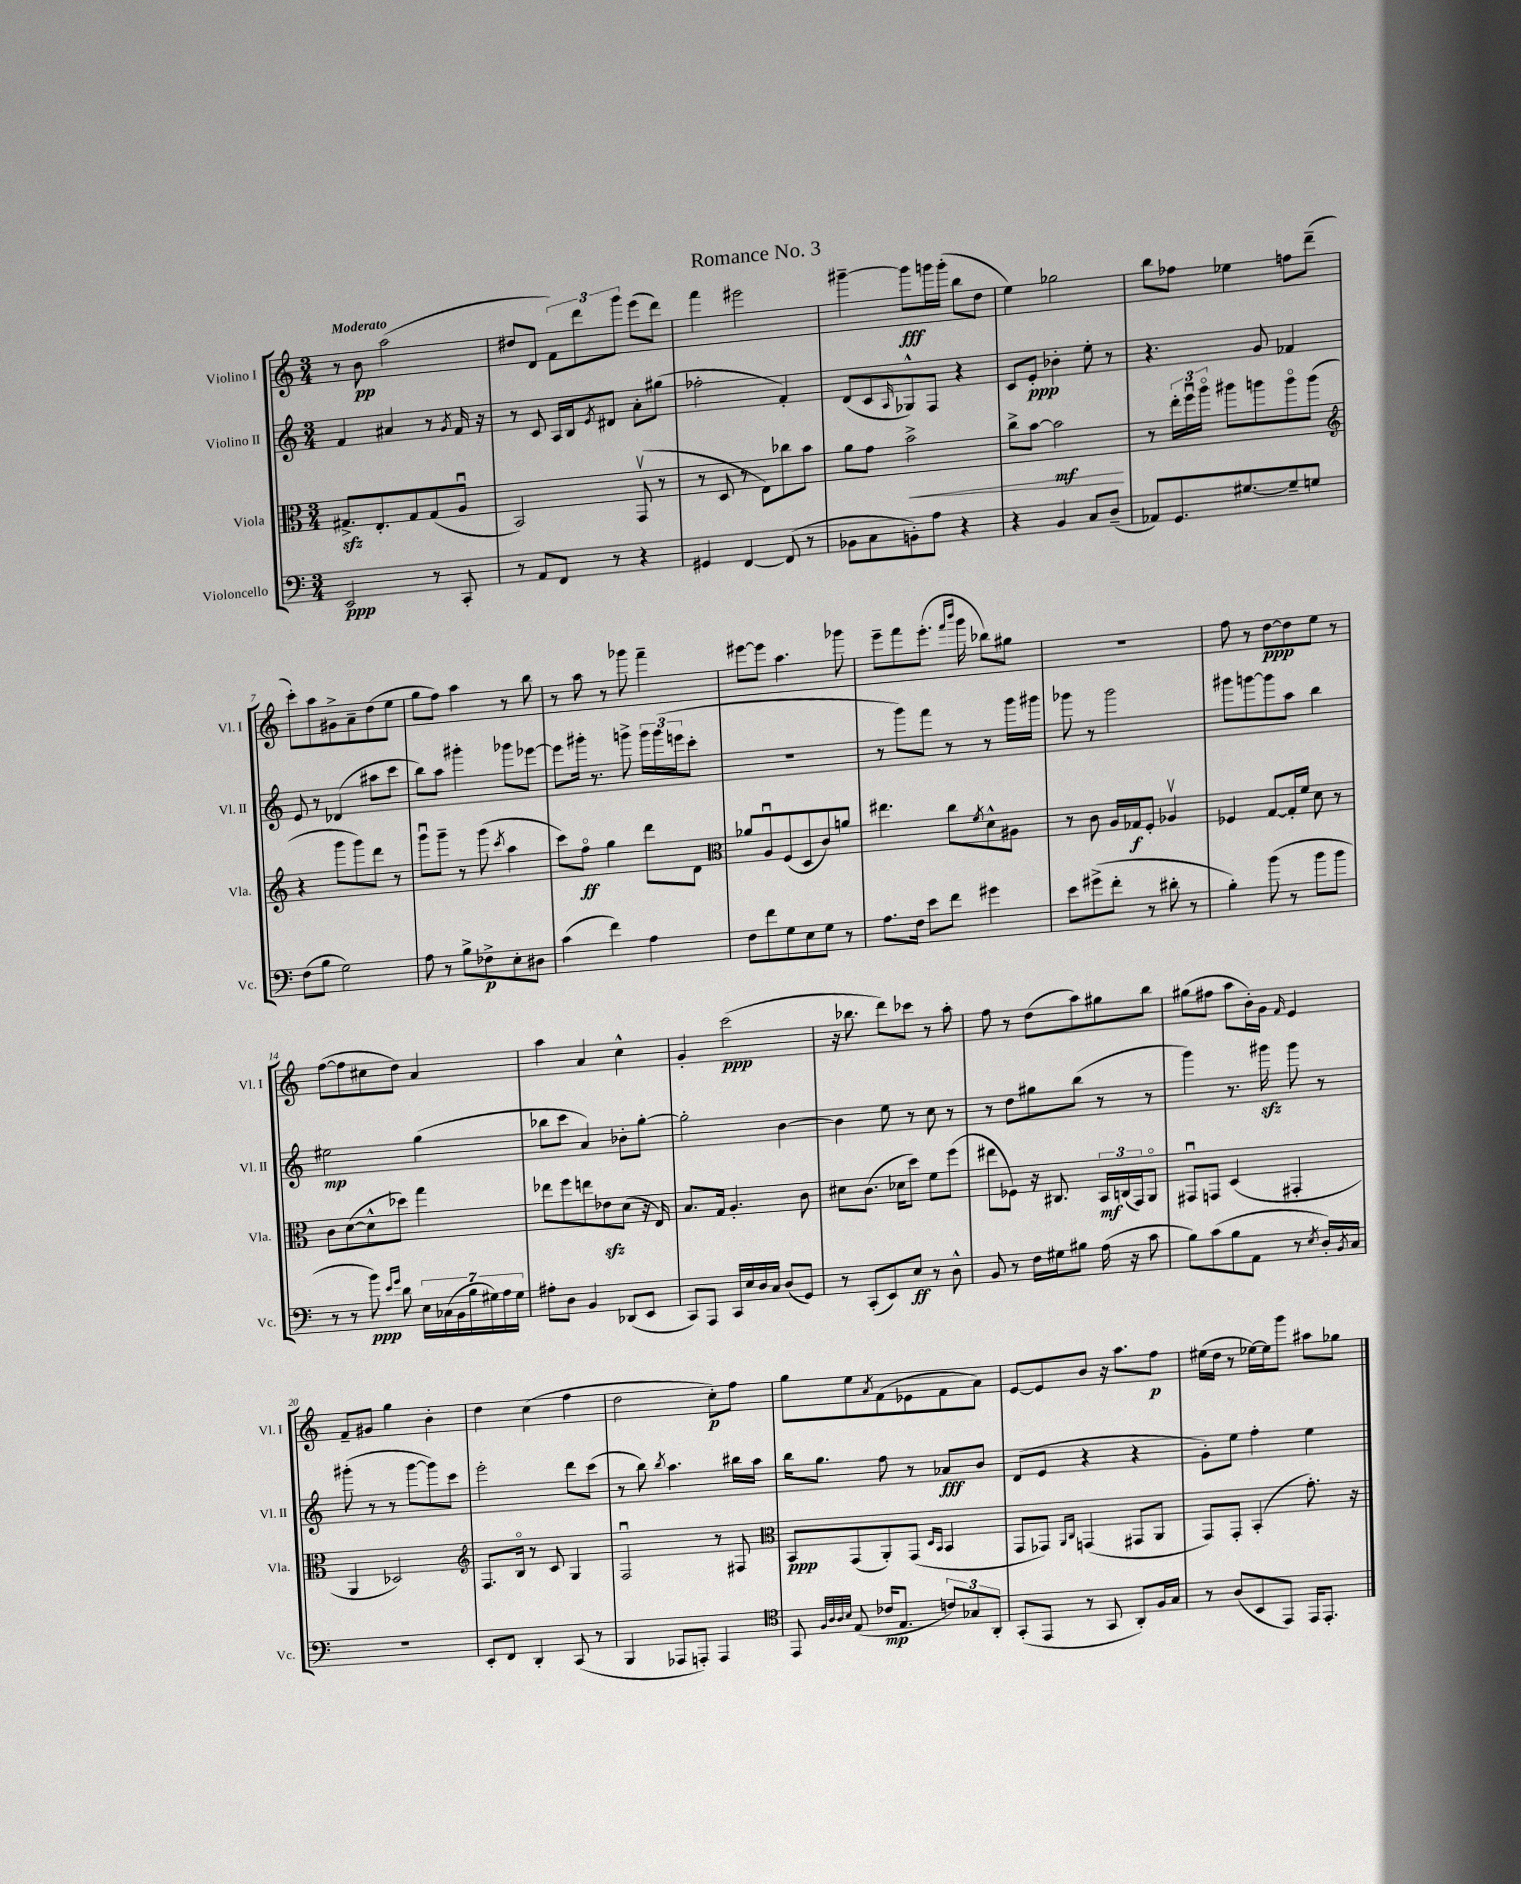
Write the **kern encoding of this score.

**kern	**dynam	**kern	**dynam	**kern	**dynam	**kern	**dynam
*part4	*part4	*part3	*part3	*part2	*part2	*part1	*part1
*staff4	*staff4	*staff3	*staff3	*staff2	*staff2	*staff1	*staff1
*I"Violoncello	*	*I"Viola	*	*I"Violino II	*	*I"Violino I	*
*I'Vc.	*	*I'Vla.	*	*I'Vl. II	*	*I'Vl. I	*
*clefF4	*	*clefC3	*	*clefG2	*	*clefG2	*
*k[]	*	*k[]	*	*k[]	*	*k[]	*
*M3/4	*	*M3/4	*	*M3/4	*	*M3/4	*
=1	=1	=1	=1	=1	=1	=1	=1
!	!	!	!	!	!	!LO:TX:a:B:t=Moderato	!
2EE/	ppp	8.G#Xzz^/L	.	4f/	.	8r	.
.	.	.	.	.	.	8b\	pp
.	.	8.E'/	.	.	.	.	.
.	.	.	.	4a#X/	.	(2aa\	.
.	.	8G#/	.	.	.	.	.
8r	.	(8G#/	.	8r	.	.	.
.	.	.	.	8qg/	.	.	.
8CC'/	.	8Au/J	.	16f/	.	.	.
.	.	.	.	16r	.	.	.
=2	=2	=2	=2	=2	=2	=2	=2
8r	.	2BB/)	.	8r	.	8dd#X/L	.
8AA/L	.	.	.	8c/	.	8d/J	.
8FF/J	.	.	.	16A/LL	.	12f\L)	.
.	.	.	.	16B/J	.	.	.
.	.	.	.	.	.	12ddd\	.
.	.	.	.	8qe/	.	.	.
8r	.	.	.	8d#X/J	.	.	.
.	.	.	.	.	.	12ggg\J	.
4r	.	(8GGv/	.	8a'\L	.	(8eee\L	.
.	.	8r	.	(8gg#X\J	.	8ddd\J)	.
=3	=3	=3	=3	=3	=3	=3	=3
4GG#X/	.	8r	.	2ff-X'\	.	4fff\	.
.	.	8D/	.	.	.	.	.
[4FF/	.	8r	.	.	.	2eee#X\	.
.	.	8E\L)	.	.	.	.	.
(8FF/]	.	8cc-X\	.	4f'/)	.	.	.
8r	.	8b\J	.	.	.	.	.
=4	=4	=4	=4	=4	=4	=4	=4
8BB-X\L	.	8a\L	.	(8d/L	.	[4ggg#X~\	.
8C\	.	8g\J	.	8c/	.	.	.
.	.	.	.	16qqA/	.	.	.
!	!	!	!LO:HP:b	!	!	!	!
8BBn'\)	.	2b^\	<	8G-X^^/)	.	8ggg#\L]	fff
8A\J	.	.	.	8F/J	.	16gggn\L	.
.	.	.	.	.	.	(16ggg'\JJ	.
4r	.	.	.	4r	.	8bb\L	.
.	.	.	.	.	.	8dd\J	.
=5	=5	=5	=5	=5	=5	=5	=5
4r	.	8cc^\L	.	8c/L	.	4ee\)	.
.	.	[8b\J	.	8e'/J	ppp	.	.
4BB/	.	2b\]	mf	4b-X'\	.	2gg-X\	.
8C/L	.	.	.	8ee'\	.	.	.
(8D~/J	.	.	.	8r	.	.	.
.	.	.	[	.	.	.	.
=6	=6	=6	=6	=6	=6	=6	=6
8AA-X/L)	.	8r	.	4.r	.	8bb\L	.
8.GG/	.	24ee'\LL	.	.	.	8ff-X\J	.
.	.	24ffu\	.	.	.	.	.
.	.	24aa\JJ	.	.	.	.	.
.	.	8aa#X\L	.	.	.	4ee-X\	.
[8.G#X/	.	.	.	.	.	.	.
.	.	8aan\	.	8g/	.	.	.
8G#~/]	.	8aa\	.	4f-X/	.	8ffn\L	.
8Gn/J	.	(8aa\J	.	.	.	(8ddd~\J	.
!!LO:LB:g=z
=7	=7	=7	=7	=7	=7	=7	=7
*	*	*clefG2	*	*	*	*	*
(8F\L	.	4r	.	8e/	.	8ccc'\L)	.
8B\J	.	.	.	8r	.	8aa\	.
2G\)	.	8ggg\L	.	(4d-X/	.	8g#X^\	.
.	.	8ggg\)	.	.	.	8a~\	.
.	.	8ddd\J	.	8aa#X\L	.	(8dd\	.
.	.	8r	.	8ccc\J	.	8ee\J	.
=8	=8	=8	=8	=8	=8	=8	=8
8A\	.	8gggu\L	.	8bb\L)	.	8gg\L	.
8r	.	8ggg~\J	.	8aa\J	.	8ff\J)	.
8B^\L	.	8r	.	4ggg#X'\	.	4aa\	.
8F-X^\	p	(8ggg\	.	.	.	.	.
.	.	8qccc/	.	.	.	.	.
8E'\	.	4aa\	.	8ggg-X\L	.	8r	.
8D#X\J	.	.	.	[8eee-X\J	.	8bb\	.
=9	=9	=9	=9	=9	=9	=9	=9
(4c\	.	8ccc\L)	.	8eee-\L]	.	8r	.
.	.	8ff\J	ff	16ggg#X'\Jk	.	8aa\	.
.	.	.	.	8.r	.	.	.
4f\)	.	4gg\	.	.	.	8r	.
.	.	.	.	8gggn^\	.	8ggg-X\	.
4A\	.	8ddd\L	.	24ggg\LL	.	4fff~\	.
.	.	.	.	(24ggg\	.	.	.
.	.	.	.	24eeen\J	.	.	.
.	.	8d\J	.	8ccc'\J	.	.	.
=10	=10	=10	=10	=10	=10	=10	=10
*	*	*clefC3	*	*	*	*	*
8F\L	.	8a-X/L	.	2.r	.	[8eee#X\L	.
8f\	.	8Au/	.	.	.	8eee#\J]	.
8G\	.	(8F/	.	.	.	4.aa\	.
8E\	.	8D/	.	.	.	.	.
8G\J	.	8c/)	.	.	.	.	.
8r	.	8an/J	.	.	.	8ggg-X\	.
=11	=11	=11	=11	=11	=11	=11	=11
8.A\L	.	4.ee#X\	.	8r	.	8eee~\L	.
.	.	.	.	8ggg\L)	.	8fff\	.
16F\Jk	.	.	.	.	.	.	.
8e\L	.	.	.	8fff\J	.	(8.eee'\J	.
8f\J	.	8cc\L	.	8r	.	.	.
.	.	.	.	.	.	16qqfff/LL	.
.	.	.	.	.	.	16qqbbb/JJ	.
.	.	.	.	.	.	16ggg\	.
.	.	8qf/	.	.	.	.	.
4g#X\	.	8d^^\	.	8r	.	8bb-X\L)	.
.	.	8A#X\J	.	16ggg\LL	.	8gg#X\J	.
.	.	.	.	16ggg#X\JJ	.	.	.
=12	=12	=12	=12	=12	=12	=12	=12
8e\L	.	8r	.	8ggg-X\	.	2.r	.
(8g#X^\	.	8c\	.	8r	.	.	.
8f'\J	.	16A/LL	.	2ggg-\	.	.	.
.	.	16G-X/J	f	.	.	.	.
8r	.	8F'/J	.	.	.	.	.
8d#X'\	.	4A-Xv/	.	.	.	.	.
8r	.	.	.	.	.	.	.
=13	=13	=13	=13	=13	=13	=13	=13
4B'\)	.	4F-X/	.	8ggg#X\L	.	8ff\	.
.	.	.	.	[8gggn\	.	8r	.
(8b\	.	[8G/L	.	8ggg\]	.	[8dd\L	ppp
8r	.	16G'/L]	.	8aa\J	.	8dd\]	.
.	.	16f/JJ	.	.	.	.	.
8b\L	.	8d\	.	4bb\	.	8ee\J	.
8b\J	.	8r	.	.	.	8r	.
!!LO:LB:g=z
=14	=14	=14	=14	=14	=14	=14	=14
8r	.	8c\L	.	2ee#X\	mp	([8ff\L	.
8r	.	([8d\	.	.	.	8ff\]	.
8b\)	ppp	8d^^\]	.	.	.	8cc#X\	.
16qqe/LL	.	.	.	.	.	.	.
16qqg/JJ	.	.	.	.	.	.	.
8d\	.	8dd-X\J)	.	.	.	8dd\J)	.
28E\LL	.	4gg\	.	(4gg\	.	4a/	.
(28C-X\	.	.	.	.	.	.	.
28BB\	.	.	.	.	.	.	.
28B\	.	.	.	.	.	.	.
28G#X\)	.	.	.	.	.	.	.
28A\	.	.	.	.	.	.	.
28G#\JJ	.	.	.	.	.	.	.
=15	=15	=15	=15	=15	=15	=15	=15
8A#X'\L	.	8ee-X\L	.	8bb-X\L	.	4aa\	.
8D\J	.	8ff\	.	8ccc\J	.	.	.
4BB/	.	8een\	.	4a/)	.	4a/	.
.	.	8e-Xzz\	.	.	.	.	.
(8DD-X/L	.	(8d\J	.	8b-X'\L	.	4cc^^\	.
8EE/J	.	16r	.	[8gg'\J	.	.	.
.	.	16E/)	.	.	.	.	.
=16	=16	=16	=16	=16	=16	=16	=16
8CC/L)	.	8.B/L	.	2gg'\]	.	4g'/	.
8AAA/J	.	.	.	.	.	.	.
.	.	16G/Jk	.	.	.	.	.
16CC/LL	.	4.A'/	.	.	.	(2ccc\	ppp
16E/	.	.	.	.	.	.	.
16D/	.	.	.	.	.	.	.
16C/JJ	.	.	.	.	.	.	.
(8D/L	.	.	.	[4b\	.	.	.
8GG/J)	.	8c\	.	.	.	.	.
=17	=17	=17	=17	=17	=17	=17	=17
8r	.	8d#X\L	.	4b\]	.	16r	.
.	.	.	.	.	.	8.bb-X\	.
(8CC'/L	.	(8.c\J	.	.	.	.	.
8EE/)	.	.	.	8ee\	.	8ddd\L)	.
.	.	16d-X\KL	.	.	.	.	.
8E/J	ff	8dd\J)	.	8r	.	8ccc-X\J	.
8r	.	8f\L	.	8cc\	.	8r	.
8D^^\	.	(8ff\J	.	8r	.	8aa'\	.
=18	=18	=18	=18	=18	=18	=18	=18
8BB/	.	8ee#X\L	.	8r	.	8ff\	.
8r	.	8F-X\J)	.	8dd\L	.	8r	.
16F\LL	.	16r	.	8gg#X\	.	(8dd\L	.
16G#X\J	.	8.C#X/	.	.	.	.	.
8B#X\J	.	.	.	(8bb\J	.	8aa\)	.
(16A\	.	24BB/LL	mf	8r	.	8gg#X\	.
.	.	(24Cn/	.	.	.	.	.
16r	.	.	.	.	.	.	.
.	.	24GG/J)	.	.	.	.	.
8c\	.	8AA/J	.	8r	.	8bb\J	.
=19	=19	=19	=19	=19	=19	=19	=19
8B\L)	.	8GG#Xu/L	.	4ggg\)	.	(8gg#X\L	.
(8c\	.	8GGn/J	.	.	.	8ff#X\J	.
8B\	.	(4D/	.	8.r	.	8aa\L	.
8AA\J	.	.	.	.	.	16b'\L)	.
.	.	.	.	16ggg#Xzz\	.	16g\JJ	.
.	.	.	.	.	.	16qqf/	.
8r	.	4GG#X'/	.	8ggg#\	.	4e/	.
8qE/	.	.	.	.	.	.	.
16D'/LL)	.	.	.	8r	.	.	.
8qBB/	.	.	.	.	.	.	.
16C/JJ	.	.	.	.	.	.	.
!!LO:LB:g=z
=20	=20	=20	=20	=20	=20	=20	=20
2.r	.	4AA/	.	(8ggg#X'\	.	8f~/L	.
.	.	.	.	8r	.	8g#X/J	.
.	.	2D-X/)	.	8r	.	4gg\	.
.	.	.	.	[8ggg#\L	.	.	.
.	.	.	.	8ggg#\])	.	4b'\	.
.	.	.	.	8ccc\J	.	.	.
=21	=21	=21	=21	=21	=21	=21	=21
*	*	*clefG2	*	*	*	*	*
8EE'/L	.	8.F/L	.	2eee'\	.	4dd\	.
8FF/J	.	.	.	.	.	.	.
.	.	16B/Jk	.	.	.	.	.
4DD'/	.	8r	.	.	.	(4cc\	.
.	.	8c/	.	.	.	.	.
(8CC/	.	4G/	.	8ddd\L	.	4ff\	.
8r	.	.	.	(8ccc\J	.	.	.
=22	=22	=22	=22	=22	=22	=22	=22
4BBB/	.	2Fu/	.	8r	.	2dd\	.
.	.	.	.	8bb\)	.	.	.
.	.	.	.	8qbb/	.	.	.
8AAA-X/L	.	.	.	4.aa\	.	.	.
8AAAn'/J)	.	.	.	.	.	.	.
4AAA/	.	8r	.	.	.	8cc'\L)	p
.	.	8F#X/	.	16bb#X\LL	.	8ff\J	.
.	.	.	.	16aa\JJ	.	.	.
=23	=23	=23	=23	=23	=23	=23	=23
*clefC4	*	*clefC3	*	*	*	*	*
8EE/	.	8BB/L	ppp	16bb\KL	.	8gg\L	.
.	.	.	.	8.gg\J	.	.	.
32qqF/LLL	.	.	.	.	.	.	.
32qqA/	.	.	.	.	.	.	.
32qqA/	.	.	.	.	.	.	.
32qqB/JJJ	.	.	.	.	.	.	.
(8E/	.	(8GG/	.	.	.	8ee\	.
.	.	.	.	.	.	8qa/	.
16c-X/KL	mp	8AA'/)	.	8ff\	.	(8f\	.
8.E/J	.	.	.	.	.	.	.
.	.	(8GG/J	.	8r	.	8e-X\	.
.	.	16qqD/LL	.	.	.	.	.
.	.	16qqBB/JJ	.	.	.	.	.
12cn/L)	.	4BB/	.	8a-X/L	fff	8f\	.
12G-X/	.	.	.	.	.	.	.
.	.	.	.	8b/J	.	8a\J)	.
12AA'/J	.	.	.	.	.	.	.
=24	=24	=24	=24	=24	=24	=24	=24
(8GG'/L	.	8GG/L	.	(8d/L	.	[8e/L	.
8EE/J	.	8GG-X/J)	.	8e/J	.	8e/]	.
.	.	16qqAA/LL	.	.	.	.	.
.	.	16qqC/JJ	.	.	.	.	.
8r	.	(4GGn/	.	4r	.	8b/J	.
8GG/	.	.	.	.	.	16r	.
.	.	.	.	.	.	8.aa\L	.
8AA'/L)	.	8GG#X/L	.	4r	.	.	.
16F/L	.	8AA/J	.	.	.	8ff\J	p
16G/JJ	.	.	.	.	.	.	.
=25	=25	=25	=25	=25	=25	=25	=25
8r	.	8GG/L)	.	8g'\L)	.	(16ee#X\LL	.
.	.	.	.	.	.	16dd\JJ	.
(8A/L	.	8GG'/J	.	8ee\J	.	8r	.
8BB/	.	(4BB'/	.	4ff'\	.	[16ee-X\LL)	.
.	.	.	.	.	.	16ee-\J]	.
8EE/J)	.	.	.	.	.	8ggg\J	.
16EE/KL	.	8.g'\)	.	4ee\	.	8aa#X\L	.
8.EE'/J	.	.	.	.	.	.	.
.	.	.	.	.	.	8gg-X\J	.
.	.	16r	.	.	.	.	.
==	==	==	==	==	==	==	==
*-	*-	*-	*-	*-	*-	*-	*-
